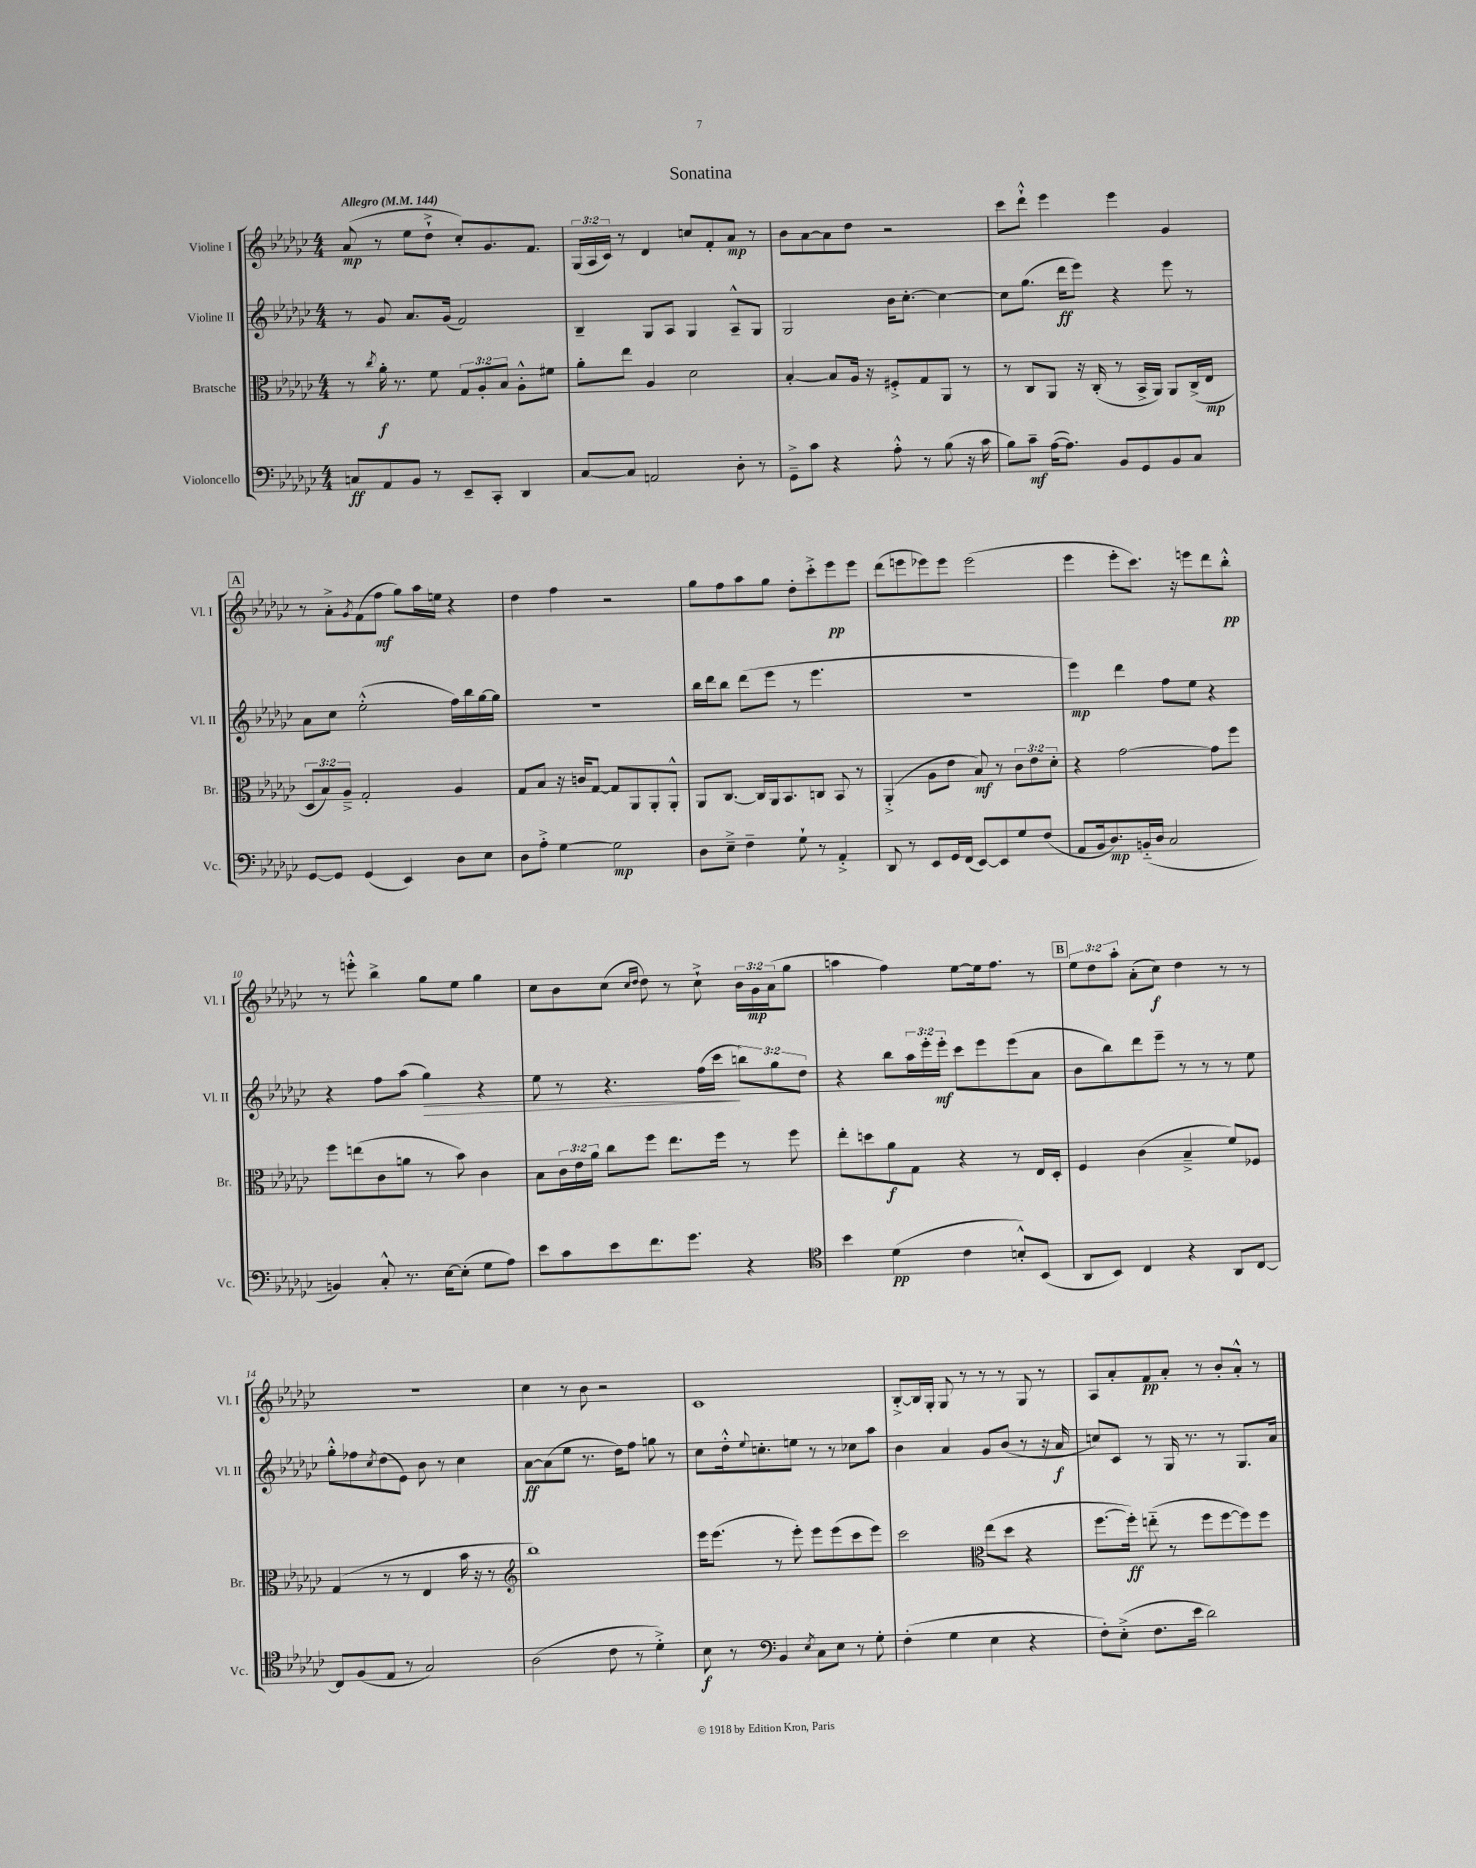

**kern	**kern	**kern	**kern
*staff4	*staff3	*staff2	*staff1
*clefF4	*clefC3	*clefG2	*clefG2
*k[b-e-a-d-g-c-]	*k[b-e-a-d-g-c-]	*k[b-e-a-d-g-c-]	*k[b-e-a-d-g-c-]
*M4/4	*M4/4	*M4/4	*M4/4
*MM144	*MM144	*MM144	*MM144
8C	8r	8r	(8a-
.	8qcc-	.	.
8AA-	16a-'	8g-	8r
.	8.r	.	.
8BB-	.	8.a-	8ee-
8r	8f	.	8dd-`^
.	.	(16g-	.
8EE-~	12G-	2f)	8cc-')
.	12A-'	.	.
8CC-'	.	.	8.g-
.	12B-	.	.
4DD-	8A-'^^	.	.
.	.	.	8.f
.	8f#	.	.
=	=	=	=
[8C-	8a-'	4B-~	(24G-
.	.	.	24A-
.	.	.	24c-)
8C-]	8ee-	.	8r
2AA	4A-	8G-	4d-
.	.	8A-	.
.	2d-	4G-	8cc
.	.	.	8f'
8D-'	.	8A-~^^	8a-
8r	.	8G-	8r
=	=	=	=
8GG-~^	[4B-'	2G-	8b-
8c-	.	.	[8a-
4r	8B-]	.	8a-]
.	16A-	.	8dd-
.	16r	.	.
8A-'^^	8F#'^	16b-	2r
.	.	[8.cc-'	.
8r	8G-	.	.
(8B-	8AA-	4cc-_	.
16r	8r	.	.
16c-	.	.	.
=	=	=	=
8B-)	8r	8cc-]	8ccc-
8c-~	8C-	(8.gg-	8ddd-`^^
([16A-	8AA-	.	4eee-
8.A-])	.	16ddd-	.
.	16r	8eee-)	.
.	(16C-'	.	.
8BB-	8r	4r	4eee-
8GG-	16BB-^	.	.
.	16AA-)	.	.
8BB-	8AA-	8eee-	4g-
8C-	(16C-^	8r	.
.	16E-	.	.
=	=	=	=
[8GG-	12D-	8a-	8r
.	12B-)	.	.
8GG-]	.	8cc-	8a-'^
.	12A-~^	.	.
.	.	.	8qg-
(4GG-	2G-'	(2ee-'^^	(8f
.	.	.	8ff
4EE-)	.	.	8gg-)
.	.	.	16aa-
.	.	.	16ee
8D-	4A-	16ff)	4r
.	.	16bb-	.
8E-	.	[16gg-	.
.	.	16gg-]	.
=	=	=	=
8D-	8G-	1r	4dd-
8A-'^	8B-	.	.
[4G-	16r	.	4ff
.	16c	.	.
.	[8G-	.	.
2G-]	8G-]	.	2r
.	8AA-	.	.
.	8AA-'	.	.
.	8AA-'^^	.	.
=	=	=	=
8D-	8AA-	16bb-	8gg-
.	.	16ddd-	.
8E-~^	[8.C-	8bb-	8ff
4F~	.	(8ddd-	8aa-
.	16C-]	.	.
.	16AA-	8eee-	8gg-
.	8.BB-	.	.
8G-`	.	8r	8dd-'
8r	8C	4.eee-	8ccc-'^
4AA-'^	8BB-	.	8eee-
.	8r	.	8eee-
=	=	=	=
8DD-	(4AA-'^	1r	(8ddd-
8r	.	.	8eee
8EE-	8A-	.	8eee-)
16GG-	8e-	.	8eee-
(16FF	.	.	.
[8EE-)	8B-)	.	(2eee-
8EE-]	8r	.	.
8G-	12c-	.	.
.	12e-	.	.
(8F	.	.	.
.	12d-'	.	.
=	=	=	=
8AA-	4r	4eee-)	4eee-
16BB-	.	.	.
8.D-)	.	.	.
.	[2g-	4ddd-	8eee-'
(16BB'~	.	.	8.ccc-)
16D-	.	.	.
2C-	.	8ff	.
.	.	.	16r
.	.	8ee-	8eee
.	8g-]	4r	8ddd-
.	8ff	.	8bb-'^^
=	=	=	=
4BB)	8ff	4r	8r
.	(8ee	.	8eee'^^
8C-'^^	8c-	8ff	4bb-^
8.r	8a	(8aa-	.
.	8r	4gg-)	8gg-
[16E-	.	.	.
(8E-']	8b-)	.	8ee-
8G-	4c-	4r	4gg-
8A-)	.	.	.
=	=	=	=
8e-	8B-	8ee-	8cc-
8c-	24c-	8r	8b-
.	24e-	.	.
.	24a-	.	.
8e-	8cc-	4.r	(8cc-
.	.	.	16qqcc-
.	.	.	16qqdd-
8.f	8ff	.	8dd-)
.	8.ee-	.	8r
8.g-	.	.	.
.	.	(16ff	8cc-`^
.	16ff	16ccc-	.
4r	8r	12bb)	24b-
.	.	.	24g-
.	.	12gg-	(24a-
.	8ff	.	8gg-
.	.	12dd-	.
=	=	=	=
*clefC4	*	*	*
4b-	8ee-'	4r	4aa
.	8dd	.	.
(4d-	8a-	8bb-	4ff)
.	8G-	24aa-	.
.	.	24eee-'	.
.	.	24eee-'	.
4c-	4r	8ccc-	[8ee-
.	.	8eee-	16ee-]
.	.	.	8.ff
8B'^^)	8r	(8eee-	.
(8BB-	16E-	8a-	8r
.	16D-'	.	.
=	=	=	=
8AA-	4F	8b-	12ee-
.	.	.	12dd-
8BB-)	.	8bb-)	.
.	.	.	12aa-'
4C-	(4c-	8ddd-	(8a-'
.	.	8eee-~	8cc-)
4r	4B-~^	8r	4dd-
.	.	8r	.
8AA-	8f)	8r	8r
[8C-	8F-	8ee-	8r
=	=	=	=
8C-]	(4G-	8gg-'^^	1r
(8F	.	8ff-	.
.	.	8qcc-	.
8E-	8r	(8dd-	.
8r	8r	8e-)	.
2G-)	4E-	8b-	.
.	.	8r	.
.	16b-	4cc-	.
.	16r	.	.
.	8r	.	.
=	=	=	=
*	*clefG2	*	*
(2A-	1bb-)	[8a-	4cc-
.	.	(8a-]	.
.	.	8ee-	8r
.	.	8.r	8b-
8c-	.	.	2r
.	.	16dd-)	.
8r	.	8ff	.
4d-'^)	.	8gg	.
.	.	8r	.
=	=	=	=
8B-	16eee-	8cc-	1c-
.	(8.eee-	.	.
8r	.	16dd-'^^	.
.	.	8qqee-	.
.	.	8.cc'	.
*clefF4	*	*	*
4BB-	8r	.	.
.	8eee-')	8ee	.
8qE-	.	.	.
8C-	8eee-	8r	.
8E-	(8eee-	8r	.
8r	8ccc-	8cc-	.
8G-'	8eee-)	8aa-	.
=	=	=	=
(4F'	2ccc-	4b-	[8B-'^
.	.	.	16B-]
.	.	.	16G-'
4G-	.	4a-	8G-
.	.	.	8r
*	*clefC3	*	*
4E-	(8ee-	8g-	8r
.	8dd-	(8b-	8r
4r	4r	8r	8G-
.	.	16r	8r
.	.	16a-	.
=	=	=	=
8F')	[8.ff	8cc)	8A-
(8E-'^	.	8c-	8a-'
.	16ff'])	.	.
8.F	(8ee'~	8r	8f
.	8r	16G-	8a-'
16e-	.	8.r	.
2d-)	8ff	.	8r
.	[8ff	8r	8b-'
.	8ff])	8.G-	8a-'^^
.	8ff	.	8r
.	.	16a-	.
==	==	==	==
*-	*-	*-	*-
